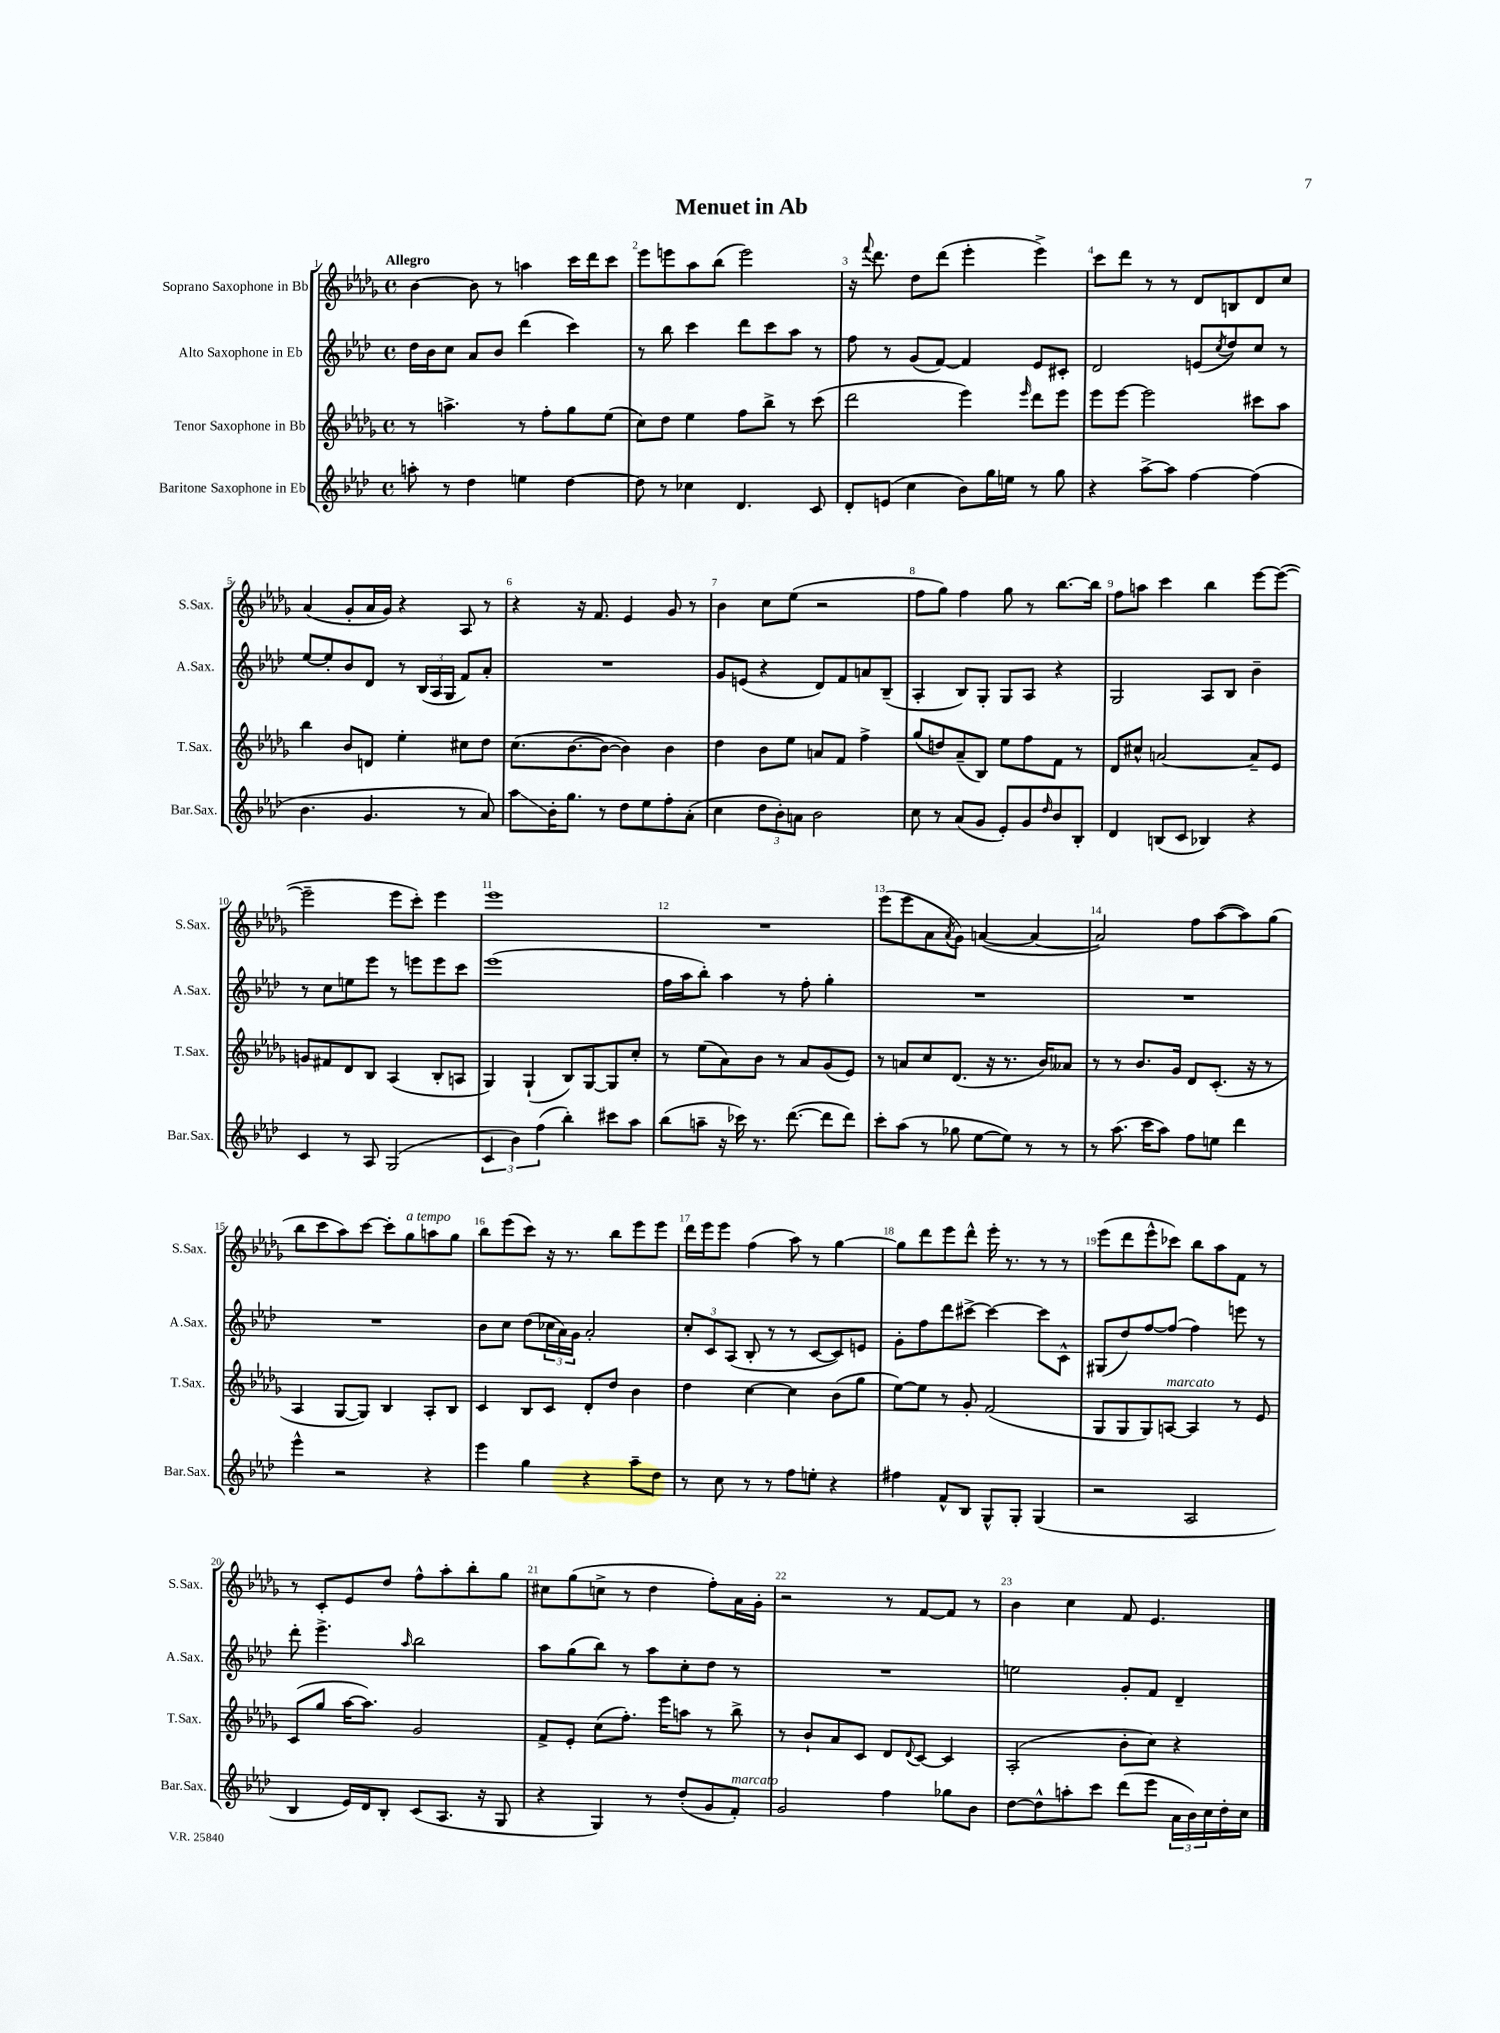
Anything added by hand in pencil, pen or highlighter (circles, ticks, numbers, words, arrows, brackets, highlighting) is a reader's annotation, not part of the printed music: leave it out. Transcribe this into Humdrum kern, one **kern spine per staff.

**kern	**kern	**kern	**kern
*staff4	*staff3	*staff2	*staff1
*clefG2	*clefG2	*clefG2	*clefG2
*k[b-e-a-d-]	*k[b-e-a-d-g-]	*k[b-e-a-d-]	*k[b-e-a-d-g-]
*M4/4	*M4/4	*M4/4	*M4/4
*met(c)	*met(c)	*met(c)	*met(c)
8aa'	8r	16dd-	[4b-
.	.	16b-	.
8r	4.aa^	8cc	.
4dd-	.	8a-	8b-]
.	.	8b-	8r
4ee	8r	(4ddd-	4aa
.	8ff'	.	.
[4dd-	8gg-	4ccc)	16ccc
.	.	.	16ddd-
.	(8ee-	.	8ccc
=	=	=	=
8dd-]	8cc)	8r	8eee-
8r	8dd-	8bb-	8eee
4cc-	4ee-	4ccc	8aa-
.	.	.	(8bb-
4.d-	8ff	8ddd-	2eee)
.	8bb-^	8ccc	.
.	8r	8aa-	.
8c	(8ccc	8r	.
=	=	=	=
8d-'	2ddd-	8ff	16r
.	.	.	8qqfff
.	.	.	8.ddd-
(8e	.	8r	.
4cc	.	(8g	8dd-
.	.	[8f)	(8ddd-
8b-)	4eee-)	4f]	4eee-'
16gg	.	.	.
16ee	.	.	.
.	16qqeee-	.	.
8r	8ddd-	8e-	4eee-^)
8gg	8eee-	8c#'	.
=	=	=	=
4r	8eee-	2d-	8ccc
.	[8eee-	.	8ddd-
[8aa-^	2eee-]	.	8r
8aa-]	.	.	8r
[4ff	.	(8e	8d-
.	.	8qcc	.
.	.	8dd-)	8B
(4ff]	8ccc#	8cc	8d-
.	8aa-	8r	8cc
=	=	=	=
4.b-	4bb-	[8ee-	(4a-
.	.	8ee-']	.
.	8b-	8b-	8g-'
4.g	8d	8d-	16a-
.	.	.	16g-)
.	4ee-'	8r	4r
.	.	(24B-	.
.	.	24A-	.
.	.	24G	.
8r	8cc#	8f)	8A-
8a-)	8dd-	8a-'	8r
=	=	=	=
8aa-	(8.cc	1r	4r
16b-'	.	.	.
8.gg	[8.b-	.	.
.	.	.	16r
.	.	.	8.f
8r	8b-_	.	.
8dd-	4b-])	.	4e-
8ee-	.	.	.
8ff'	4b-	.	8g-
(8a-'	.	.	8r
=	=	=	=
4cc	4dd-	8g	4b-
.	.	(8e	.
12dd-	8b-	4r	8cc
12b-')	.	.	.
.	8ee-	.	(8ee-
12a	.	.	.
2b-	8a	8d-)	2r
.	8f	8f	.
.	4ff^	8a	.
.	.	(8B-~	.
=	=	=	=
8cc	(8gg-	4A-'	8ff
8r	8dd)	.	8gg-)
(8a-	(8a-~	8B-)	4ff
8g	8B-)	8G'	.
8e-')	8ee-	8G	8gg-
8g	8ff	8A-	8r
16qqdd-	.	.	.
8b-	8f	4r	[8.bb-
8B-'	8r	.	.
.	.	.	16bb-]
=	=	=	=
4d-	8d-	2G	8ff
.	8cc#^^	.	8aa
(8B	[2a	.	4ccc
8c	.	.	.
4B-)	.	8A-	4bb-
.	.	8B-	.
4r	8a~]	4b-~	[8eee-
.	8e-	.	(8eee-_
=	=	=	=
4c	8g	8r	2eee-~]
.	8f#	8cc	.
8r	8d-	8ee	.
8A-	8B-	8eee-	.
(2G	(4A-	8r	8eee-
.	.	8eee	8ccc')
.	8B-'	8eee	4eee-
.	8A	8ccc	.
=	=	=	=
6c	4G-)	(1eee-	1eee-
6b-)	.	.	.
.	(4G-`	.	.
(6ff	.	.	.
4bb-')	8B-)	.	.
.	[8G-	.	.
8ccc#	8G-]	.	.
8aa-	8cc'	.	.
=	=	=	=
(8bb-	8r	16ff	1r
.	.	16aa-	.
8aa~	(8ee-	8bb-')	.
16r	8a-)	4aa-	.
16ccc-)	.	.	.
8.r	8b-	.	.
.	8r	8r	.
([8.ddd-	.	.	.
.	8a-	8ff'	.
8ddd-]	(8g-	4gg'	.
8ddd-)	8e-)	.	.
=	=	=	=
8ccc'	8r	1r	(8eee-
(8aa-	8a	.	8eee-
8r	8cc	.	8a-
.	.	.	8qa-
8gg-	(8.d-	.	8g-)
[8ee-	.	.	([4a
.	16r	.	.
8ee-])	8.r	.	.
8r	.	.	4a_
.	16b-)	.	.
8r	8a--	.	.
=	=	=	=
8r	8r	1r	2a])
(8.aa-	8r	.	.
.	8.b-	.	.
16ccc	.	.	.
8aa-)	.	.	.
.	16g-	.	.
8ff	8d-	.	8ff
8ee	(8.c'	.	([8aa-
4ddd-	.	.	8aa-])
.	16r	.	.
.	8r	.	(8gg-
=	=	=	=
4eee-^^	4A-	1r	8bb-
.	.	.	8ccc
2r	[8G-	.	8aa-)
.	8G-])	.	[8ccc
.	4B-	.	8ccc']
.	.	.	8gg-
4r	8A-'	.	8aa
.	8B-	.	8gg-
=	=	=	=
4eee-	4c	8b-	8bb-
.	.	8cc	(8eee-
4gg	8B-	(8dd-	8ccc)
.	8c	24cc-	16r
.	.	24a-)	.
.	.	.	8.r
.	.	24g	.
4r	8d-'	2a-'	.
.	8dd-	.	8bb-
8aa-~	4b-	.	8eee-
8dd-	.	.	8eee-
=	=	=	=
8r	4dd-	12cc'	16ddd-
.	.	.	16eee-
.	.	12c	.
8cc	.	.	8eee-
.	.	(12A-	.
8r	[4cc	8B-'	(4ff
8r	.	8r	.
8ff	4cc]	8r	8aa-)
8ee'	.	[8c	8r
4r	(8b-	8c])	[4gg-
.	8gg-	8e	.
=	=	=	=
4ff#	[8ee-)	8g'	8gg-]
.	8ee-]	8ff	8ddd-
8f^^	8r	8ddd-	8eee-
8B-	8g-'	[8ccc#^	8ddd-^^
8G^^	(2f	4ccc#_	16eee-'
.	.	.	8.r
8G'	.	.	.
(4G	.	8ccc#]	8r
.	.	8c^^	8r
=	=	=	=
2r	8G-	(8G#	(8eee-
.	8G-	8dd-)	8ddd-
.	8G-)	[8ff	8eee-^^
.	[8A	(8ff]	8ccc-)
2A-	4A]	4ff)	8bb-
.	.	.	8aa-
.	8r	8eee	8f
.	8e-	8r	8r
=	=	=	=
4B-	(8c	8ddd-'	8r
.	8gg-	4.eee-^	8c'
16e-)	[16aa-	.	8e-
16d-	8.aa-])	.	.
8B-'	.	.	8dd-
.	.	16qqaa-	.
(8c	2g-	2bb-	8ff^^
8.A-	.	.	8aa-'
.	.	.	8bb-'
16r	.	.	.
8G	.	.	8gg-
=	=	=	=
4r	8f^	8aa-	8cc#
.	8e-'	(8gg	(8gg-
4G)	(8cc	8bb-)	8cc^
.	8.ff')	8r	8r
8r	.	8aa-	4dd-
.	16eee-	.	.
(8dd-'	8aa	8cc'	.
8g	8r	8dd-	8ff')
8f')	8bb-^	8r	16a-
.	.	.	16g-'
=	=	=	=
2g	8r	1r	2r
.	8b-`	.	.
.	8a-	.	.
.	8c	.	.
4ff	8d-	.	8r
.	8qqd-	.	.
.	[8c	.	[8f
8gg-	4c]	.	8f]
8b-	.	.	8r
=	=	=	=
[8dd-	(2A-'	2ee	4b-
8dd-^^]	.	.	.
8aa'	.	.	4cc
8ccc	.	.	.
(8ddd-	8b-'	8g'	8f
8eee-	8cc)	8f	4.e-
24a-	4r	4d-~	.
24b-)	.	.	.
24cc	.	.	.
16dd-'	.	.	.
16cc	.	.	.
==	==	==	==
*-	*-	*-	*-
